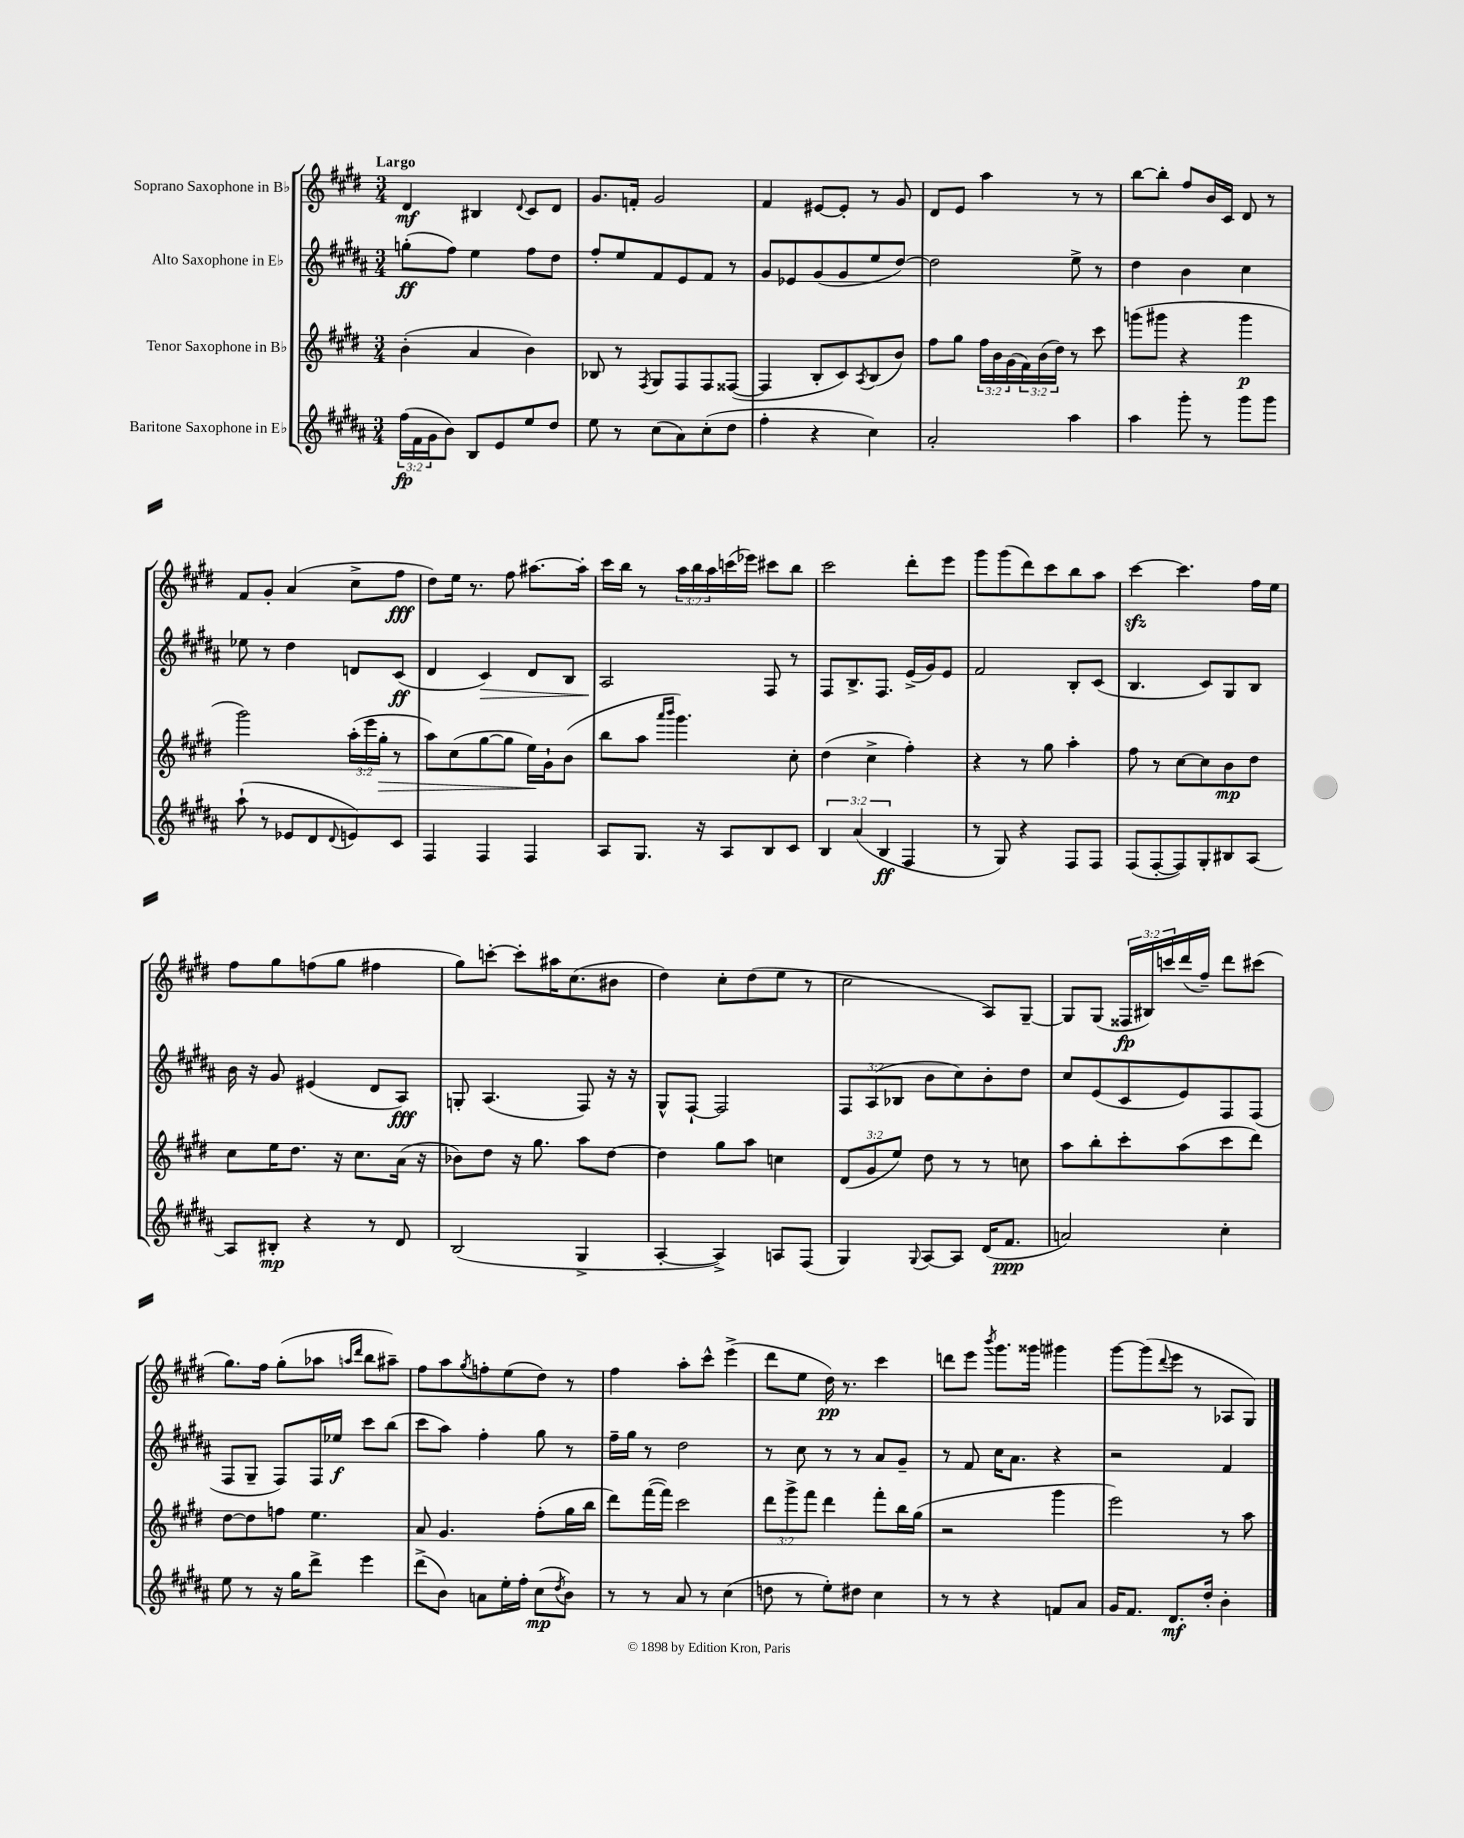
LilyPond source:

<<
\new StaffGroup <<
\new Staff = "s0" \with { instrumentName = "Soprano Saxophone in Bb" } {
    \clef treble \key e \major \numericTimeSignature \time 3/4 \override Staff.TupletNumber.text = #tuplet-number::calc-fraction-text \tempo "Largo"
    dis'4\mf bis4 \appoggiatura { dis'8 } cis'8 dis'8 |
    gis'8. f'16-. gis'2 |
    fis'4 eis'8~ eis'8-. r8 gis'8 |
    dis'8 e'8 a''4 r8 r8 |
    b''8~ b''8-. fis''8 b'16 cis'16 dis'8 r8 |
    fis'8 gis'8-. a'4( cis''8-> fis''8\fff |
    dis''8) e''16 r8. fis''8 ais''8.~ ais''16-. |
    cis'''16 b''16 r8 \tuplet 3/2 { a''16 b''16 a''16 } c'''16( ees'''16) cis'''8 b''8 |
    cis'''2 dis'''8-. e'''8 |
    gis'''8 gis'''8( dis'''8) cis'''8 b''8 a''8 |
    cis'''4~\sfz cis'''4. fis''16 e''16 |
    fis''8 gis''8 f''8( gis''8 fis''4 |
    gis''8) c'''8~-. c'''8-. ais''16 cis''8.( bis'8 |
    dis''4) cis''8-. dis''8( e''8 r8 |
    cis''2 a8) gis8~-- |
    gis8 gis8( \tuplet 3/2 { fisis16\fp bis16) c'''16 } dis'''16( fis''16--) dis'''8 cis'''8( |
    gis''8.) fis''16 gis''8-.( aes''8 \grace { a''16 dis'''16 } b''8 ais''8--) |
    fis''8 a''8 \acciaccatura { gis''8 } f''8-. e''8( dis''8) r8 |
    fis''4 a''8-. cis'''8-^ e'''4->( |
    dis'''8 e''8 dis''16\pp) r8. cis'''4 |
    d'''8 e'''8 \acciaccatura { b'''8 } gis'''8. gisis'''16 gis'''4 |
    gis'''8~ gis'''8( \appoggiatura { dis'''8 } e'''8 r8 aes8 gis8) \bar "|." |
}
\new Staff = "s1" \with { instrumentName = "Alto Saxophone in Eb" } {
    \clef treble \key b \major \numericTimeSignature \time 3/4 \override Staff.TupletNumber.text = #tuplet-number::calc-fraction-text
    g''8-.\ff( fis''8) e''4 fis''8 dis''8 |
    fis''8-. e''8 fis'8 e'8 fis'8 r8 |
    gis'8 ees'8 gis'8( gis'8 e''8 dis''8~) |
    dis''2 e''8-> r8 |
    dis''4 b'4 cis''4 |
    ees''8 r8 dis''4 d'8 cis'8\ff( |
    dis'4 cis'4\>) dis'8 b8 |
    ais2\! fis8 r8 |
    fis8 b8.-> fis8. e'16->( gis'16) e'8 |
    fis'2 b8-. cis'8( |
    b4. cis'8) gis8 b8 |
    b'16 r16 gis'8 eis'4( dis'8 ais8\fff) |
    g8-. ais4.( fis8) r16 r16 |
    gis8-^ fis8~-! fis2 |
    \tuplet 3/2 { fis8 ais8( bes8 } b'8 cis''8) b'8-. dis''8 |
    cis''8 e'8( cis'8 e'8) fis8 fis8( |
    fis8 gis8-- fis8) fis16 ees''16\f cis'''8 b''8( |
    cis'''8 ais''8) fis''4-. gis''8 r8 |
    fis''16-- gis''16 r8 dis''2 |
    r8 cis''8 r8 r8 ais'8 gis'8-- |
    r8 fis'8 cis''16 ais'8. r4 |
    r2 fis'4 \bar "|." |
}
\new Staff = "s2" \with { instrumentName = "Tenor Saxophone in Bb" } {
    \clef treble \key e \major \numericTimeSignature \time 3/4 \override Staff.TupletNumber.text = #tuplet-number::calc-fraction-text
    b'4-.( a'4 b'4) |
    bes8 r8 \acciaccatura { fis8 } gis8 fis8 fis8 fisis8~( |
    fisis4 b8-. cis'8) \acciaccatura { a8 } b8( b'8) |
    fis''8 gis''8 \tuplet 3/2 { fis''16 b'16 gis'16( } \tuplet 3/2 { fis'16) b'16( dis''16) } r8 cis'''8 |
    g'''8( gis'''8 r4 gis'''4\p |
    gis'''2) \tuplet 3/2 { a''16-.( e'''16 gis''16-.\> } r8 |
    a''8) cis''8( gis''8~ gis''8 e''16\!) gis'16-! b'8( |
    b''8 a''8 \grace { a'''16 b'''16 } gis'''4.) cis''8-. |
    dis''4( cis''4-> fis''4-.) |
    r4 r8 gis''8 a''4-. |
    fis''8 r8 cis''8~ cis''8 b'8\mp dis''8 |
    cis''8 e''16 dis''8. r16 cis''8. a'16( r16 |
    bes'8) dis''8 r16 gis''8. a''8 dis''8~ |
    dis''4 gis''8 a''8 c''4 |
    \tuplet 3/2 { dis'8( gis'8 e''8) } dis''8 r8 r8 c''8 |
    a''8 b''8-. cis'''8-. a''8( cis'''8 dis'''8) |
    dis''8~ dis''8 f''8 e''4. |
    a'8 gis'4. fis''8-.( gis''16 b''16 |
    dis'''8) fis'''16~( fis'''16) cis'''2 |
    \tuplet 3/2 { dis'''8 gis'''8-> fis'''8 } dis'''4 fis'''8-. b''16 gis''16( |
    r2 gis'''4 |
    e'''2) r8 a''8 \bar "|." |
}
\new Staff = "s3" \with { instrumentName = "Baritone Saxophone in Eb" } {
    \clef treble \key b \major \numericTimeSignature \time 3/4 \override Staff.TupletNumber.text = #tuplet-number::calc-fraction-text
    \tuplet 3/2 { fis''16\fp( fis'16 gis'16 } b'8) b8 e'8 e''8 dis''8 |
    e''8 r8 cis''8( ais'8) cis''8-.( dis''8 |
    fis''4-. r4 cis''4) |
    ais'2-. ais''4 |
    ais''4 gis'''8-. r8 gis'''8 gis'''8 |
    ais''8-!( r8 ees'8 dis'8 \appoggiatura { dis'8 } e'8) cis'8 |
    fis4 fis4 fis4 |
    ais8 gis8. r16 ais8 b8 cis'8 |
    \tuplet 3/2 { b4 ais'4( b4\ff } fis4 |
    r8 gis8) r4 fis8 fis8 |
    fis8( fis8~-. fis8) gis8-. bis8 ais8~ |
    ais8 bis8-.\mp r4 r8 dis'8 |
    b2( gis4-> |
    ais4~-. ais4->) a8 fis8( |
    gis4) \appoggiatura { gis8 } ais8~ ais8 dis'16( fis'8.\ppp |
    a'2) cis''4-. |
    e''8 r8 r16 gis''16 dis'''8-> e'''4 |
    dis'''8->( b'8) a'8 e''16-. fis''16-. cis''8\mp( \acciaccatura { dis''8 } b'8) |
    r8 r8 ais'8 r8 cis''4( |
    d''8 r8 e''8-.) dis''8 cis''4 |
    r8 r8 r4 f'8 ais'8 |
    gis'16 fis'8. dis'8.\mf dis''16-. b'4-. \bar "|." |
}
>>
>>
\layout { \context { \Score \remove "Bar_number_engraver" } }
